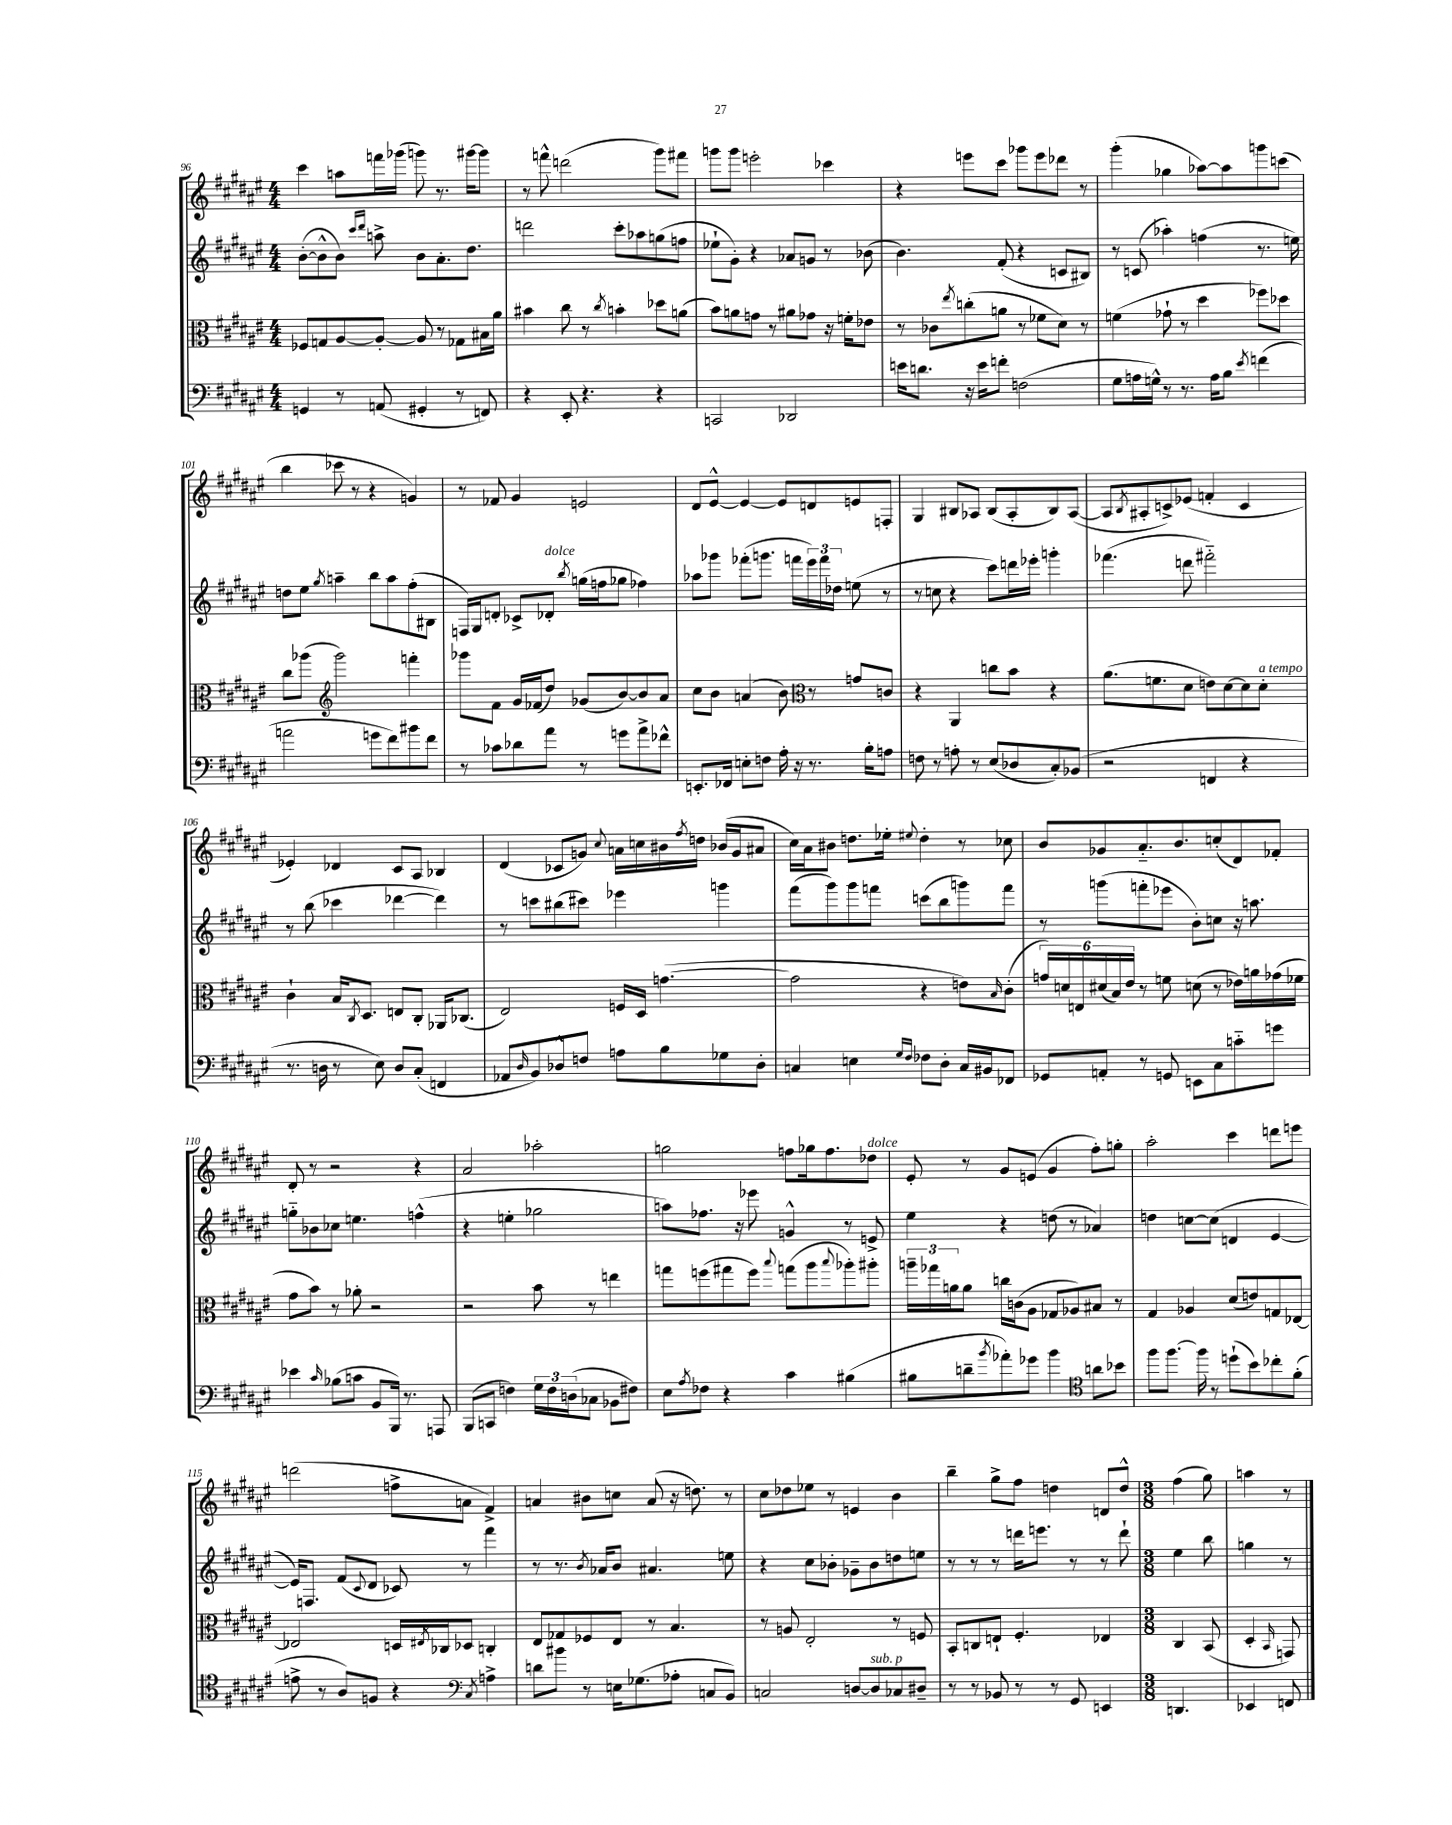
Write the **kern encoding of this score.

**kern	**kern	**kern	**kern
*staff4	*staff3	*staff2	*staff1
*clefF4	*clefC3	*clefG2	*clefG2
*k[f#c#g#d#a#e#]	*k[f#c#g#d#a#e#]	*k[f#c#g#d#a#e#]	*k[f#c#g#d#a#e#]
*M4/4	*M4/4	*M4/4	*M4/4
4GG	8F-	([8b'	4ccc#
.	8G	8b^^]	.
8r	[8A#	8b)	8aa
.	.	16qqccc#	.
.	.	16qqddd#	.
(8AA	8A#'_	8aa^	16fff
.	.	.	(16ggg-
4GG#'	8A#]	8b	8ggg)
.	8r	8.a#'	8.r
8r	8G-	.	.
.	.	8.dd#	[16ggg#
8FF)	16B#	.	8ggg#]
.	16a#	.	.
=	=	=	=
4r	4b#	2ddd	8r
.	.	.	8fff^^
8EE#'	8cc#	.	(2ddd
4.r	8r	.	.
.	8qcc#	.	.
.	4b'	8ccc#'	.
.	.	8aa-	.
4r	8dd-	(8gg	8ggg#)
.	(8a	8ff	8fff#
=	=	=	=
2CC	8b)	8ee-`	8ggg
.	8a	8g#')	8ggg
.	8g	4r	2eee'
.	8r	.	.
2DD-	8a#	8a-	.
.	8g-	8g	.
.	16r	8r	4ccc-
.	16f'	.	.
.	8e-	(8b-	.
=	=	=	=
16e	8r	4.b)	4r
8.d	.	.	.
.	8c-	.	.
.	8qee#	.	.
16r	(8cc'	.	8eee
16e	.	.	.
8f'	8a	(8f#'	8ccc#
(2F	8r	4r	8ggg-
.	8f-	.	8eee
.	8d#)	8c	8ddd-
.	8r	8B#)	8r
=	=	=	=
8G#	(4f	8r	(4ggg#'
16A	.	(8c	.
16G^^)	.	.	.
8r	8g-`	4aa-')	4gg-
8.r	8r	.	.
.	4dd#	(4ff	[8aa-)
16A	.	.	.
8B	.	.	8aa-]
8qe#	.	.	.
(4f	8ff-)	8.r	8ggg
.	8dd-	.	(8ccc
.	.	16ee)	.
=	=	=	=
2a	8cc#	8dd	4bb
.	(8aa-	8ee#	.
*	*clefG2	*	*
.	.	8qgg#	.
.	2ggg#)	4aa~	8ccc-
.	.	.	8r
8g	.	8bb	4r
8f#)	.	8aa	.
8b#	4fff'	(8ff#'	4g)
8f#	.	8B#	.
=	=	=	=
8r	8ggg-	16F)	8r
.	.	16G#	.
8c-	8f#	8d'	8f-
8d-	16g#	8c-^	4g#
.	(16f-	.	.
8a#	8dd#)	8d-'	.
.	.	8qbb	.
8r	(8g-	(16gg	2e
.	.	16ff	.
8g	[8b)	8gg-	.
8a#^	8b]	4ff-)	.
8f-^^	8a#	.	.
=	=	=	=
8.EE'	8cc#	8aa-	8d#
.	8b	8ggg-	[8e#^^
16FF-	.	.	.
8E'	(4a	(8fff-'	4e#_
8F	.	8.ggg	.
16A#'	8b)	.	8e#]
16r	.	16fff	.
8.r	8r	24eee#)	8d
.	.	24fff	.
.	.	24dd-	.
.	8g	(8ee	8e
16B'	.	.	.
8A	8c	8r	8F'
=	=	=	=
*	*clefC3	*	*
8F	4r	8r	4G#
8r	.	8cc	.
8A'	4AA#	4r	8B#
8r	.	.	8A-
(8E#	8cc	8ccc#)	(8B#
8D-	8b	16ddd	8A-'
.	.	16eee-'	.
8C#')	4r	4ggg'	8B#)
(8BB-	.	.	([8A-
=	=	=	=
2r	(8.a#	(4.fff-	8A-]
.	.	.	8qB
.	.	.	8A#'
.	8.f	.	.
.	.	.	8c^)
.	8d#	8ddd	(8e-
4FF	8e)	2fff#'~)	4f'
.	[8d#	.	.
4r	8d#]	.	4c
.	8d#'	.	.
=	=	=	=
8.r	4c#`	8r	4e-')
.	.	(8bb	.
16D	.	.	.
8r	16B	4ccc-	4d-
.	8qC#	.	.
.	8.D#	.	.
8E#)	.	.	.
8D	8E	[4ddd-	8c#
(8C#'	8C#'	.	8A#
4FF	16AA-	4ddd-])	4B-
.	(8.C-	.	.
=	=	=	=
8AA-	2E#)	8r	(4d#
16qqD#	.	.	.
8BB)	.	8ccc	.
8D-^^	.	(8bb#	8c-
8F	.	8ccc#)	8g)
.	.	.	8qqcc#
8A	16F	4eee-	16a
.	16D#	.	16cc
8B	([4.g	.	16b#
.	.	.	8qff#
.	.	.	16dd
8G-	.	4ggg	(16b-
.	.	.	16g
8D-'	.	.	8a#
=	=	=	=
4C	2g]	(8fff#	16cc#)
.	.	.	16a#
.	.	8ggg#)	8b#
4E	.	8ggg#	8.dd
.	.	8fff	.
.	.	.	16ee-'
16qqG#	.	.	.
16qqF#	.	.	8qqee#
8F-	4r	(8ccc	4dd'
8D#'	.	8bb	.
16C	8e)	8ggg)	8r
16BB#	.	.	.
.	16qqB	.	.
8FF-	(8c#'	8fff	8cc-
=	=	=	=
8GG-	24g)	8r	8b
.	24d	.	.
.	24E	.	.
8AA'	(24d#	(8ggg	8g-
.	24B)	.	.
.	24e#	.	.
8r	8r	8fff'	8.a#'~
8GG	8f	8eee-	.
.	.	.	8.b
8EE	(8d	8b')	.
8C#	8r	8cc	(8cc'
8c'~	16e-)	16r	8d#)
.	16a	8.aa	.
8g	(16g-	.	8f-'
.	16f-	.	.
=	=	=	=
4e-	8g#	8gg'~	8d#'
.	8b)	8b-	8r
16qqc#	.	.	.
(8B-	8r	8cc-	2r
8c	8a-'	4.ee	.
8BB	2r	.	.
16BBB)	.	.	.
8.r	.	.	.
.	.	(4ff^^	4r
8AAA	.	.	.
=	=	=	=
(8BBB	2r	4r	2a#
8CC	.	.	.
4F)	.	4ee'	.
24G#	8b	2gg-	2aa-'
24F	.	.	.
(24D	.	.	.
8C-	8r	.	.
8BB-	4ee	.	.
8F#)	.	.	.
=	=	=	=
8E#	8gg	8aa)	2gg
8qA#	.	.	.
8F-	(8ff	8.ff-	.
4r	8gg#	.	.
.	.	16r	.
.	8ff)	8eee-	.
.	8qqbb	.	.
4c#	(8gg	4g^^	8ff
.	8aa#	.	16gg-
.	.	.	8.ff
.	8qqbb	.	.
(4B#	8aa-')	8r	.
.	8aa#'	8e^	8dd-
=	=	=	=
8B#	24aa~	4ee#	8e#'
.	24gg-	.	.
.	24a	.	.
8d~	8a	.	8r
8qb	.	.	.
8a-')	16cc	4r	8g#
.	(16c	.	.
8g-	8A#	.	(8e
4b	8G-	(8dd	4g#
.	8A-)	8r	.
8a	8B#	4a-)	8ff#')
8b-	8r	.	8gg'
=	=	=	=
*clefC4	*	*	*
8ff#	4G#	4dd	2aa#'
[8.ff#	.	.	.
.	4A-	[8cc	.
16ff#]	.	.	.
8r	.	(8cc]	.
(8dd`	(8d#	4d	4ccc#
8b)	8e)	.	.
8cc-'	8G	[4e#	8ddd
(8f#'	[8E-	.	8eee
=	=	=	=
8e^	2E-]	16e#])	(2ddd
.	.	8.F	.
8r	.	.	.
8A#)	.	(8f#	.
.	.	8qqc#	.
8F	.	8d#	.
4r	16D	8c-)	8ff^
.	8qE#	.	.
.	16C-	.	.
.	8D-	8r	8a
8qG#	.	.	.
4A^	4C'	4fff#	4f#^)
=	=	=	=
*clefF4	*	*	*
8d	8E#	8r	4a
8b#	8G-	8.r	.
8r	8F-	.	8b#
.	.	8qb	.
.	.	16a-	.
16E	8E#	8b	8cc
(8.G-	.	.	.
.	8r	4.a#	(8a
8A-'	4.B	.	16r
.	.	.	8.dd)
8C	.	.	.
8BB)	.	8ee	8r
=	=	=	=
2C	8r	4r	8cc#
.	8A	.	8dd-
.	2E#'	8cc#	8ee-
.	.	8b-'	8r
[8D	.	8g-~	4e
8D]	.	8b-	.
8C-	8r	8dd	4b
8D#~	8F	8ee	.
=	=	=	=
8r	8BB'	8r	4bb~
8r	8C	8r	.
8BB-	8E`	8r	8gg#^
8r	4.F#'	16ddd	8ff#
.	.	8.eee	.
8r	.	.	4dd
8GG#	.	8r	.
4EE	4E-	8r	8d
.	.	8ddd`	8dd^^
=	=	=	=
*M3/8	*M3/8	*M3/8	*M3/8
4.DD	4C#	4ee#	(4ff#
.	(8BB	8bb	8gg#)
=	=	=	=
4EE-	4D#'	4gg	4aa
.	16qqBB	.	.
8FF	8GG)	8r	8r
==	==	==	==
*-	*-	*-	*-
